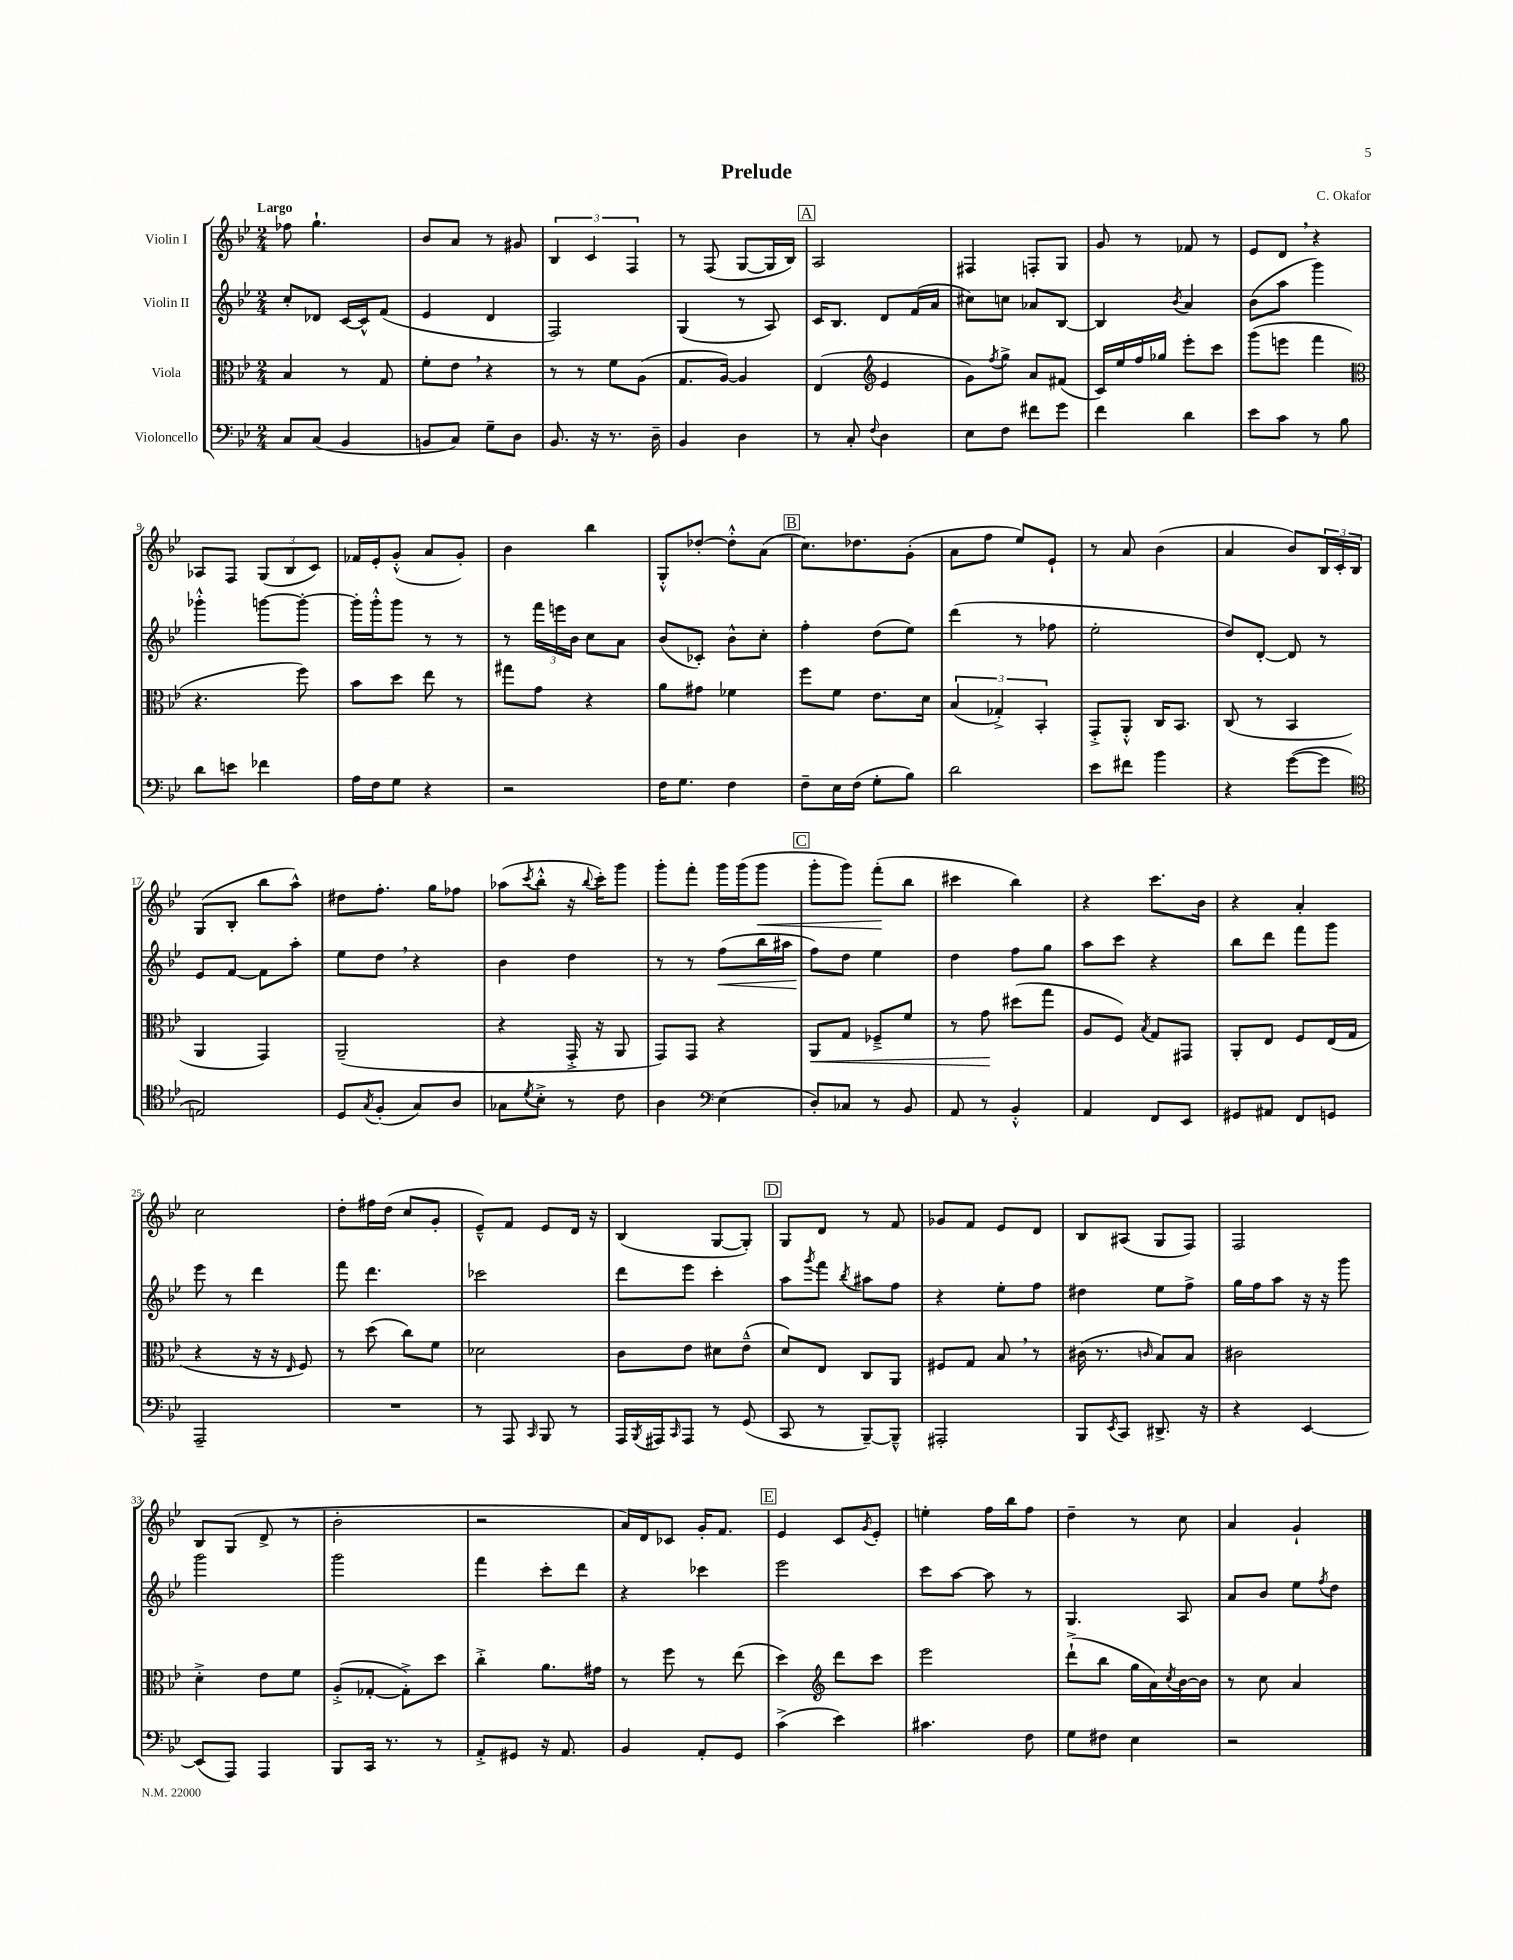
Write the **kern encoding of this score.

**kern	**kern	**dynam	**kern	**dynam	**kern	**dynam
*part4	*part3	*part3	*part2	*part2	*part1	*part1
*staff4	*staff3	*staff3	*staff2	*staff2	*staff1	*staff1
*I"Violoncello	*I"Viola	*	*I"Violin II	*	*I"Violin I	*
*clefF4	*clefC3	*	*clefG2	*	*clefG2	*
*k[b-e-]	*k[b-e-]	*	*k[b-e-]	*	*k[b-e-]	*
*M2/4	*M2/4	*	*M2/4	*	*M2/4	*
=1	=1	=1	=1	=1	=1	=1
!	!	!	!	!	!LO:TX:a:B:t=Largo	!
8C/L	4B-/	.	8cc'/L	.	8ff-X\	.
(8C/J	.	.	8d-X/J	.	4.gg`\	.
4BB-/	8r	.	[16c/LL	.	.	.
.	.	.	16c^^/J]	.	.	.
.	8G/	.	(8f/J	.	.	.
=2	=2	=2	=2	=2	=2	=2
8BBn/L	8f'\L	.	4e-/	.	8b-/L	.
8C/J)	8e-,\J	.	.	.	8a/J	.
8G~\L	4r	.	4d/	.	8r	.
8D\J	.	.	.	.	8g#X/	.
=3	=3	=3	=3	=3	=3	=3
8.BB-/	8r	.	2F/)	.	6B-/	.
.	8r	.	.	.	.	.
.	.	.	.	.	6c/	.
16r	.	.	.	.	.	.
8.r	8f\L	.	.	.	.	.
.	.	.	.	.	6F/	.
.	(8A\J	.	.	.	.	.
16D~\	.	.	.	.	.	.
=4	=4	=4	=4	=4	=4	=4
4BB-/	8.G/L	.	(4G/	.	8r	.
.	.	.	.	.	(8F/	.
.	[16A/Jk)	.	.	.	.	.
4D\	4A/]	.	8r	.	[8G/L	.
.	.	.	8A/)	.	16G/L]	.
.	.	.	.	.	16B-/JJ)	.
!!LO:REH:place=s1:t=A
=5	=5	=5	=5	=5	=5	=5
8r	(4E-/	.	16c/KL	.	2A/	.
.	.	.	8.B-/J	.	.	.
8C'/	.	.	.	.	.	.
8qqF/	.	.	.	.	.	.
*	*clefG2	*	*	*	*	*
4D\	4e-/	.	8d/L	.	.	.
.	.	.	(16f/L	.	.	.
.	.	.	16a/JJ	.	.	.
=6	=6	=6	=6	=6	=6	=6
8E-\L	8g\L)	.	8cc#X\L)	.	4F#X/	.
.	8qff/	.	.	.	.	.
8F\J	8gg^\J	.	8ccn\J	.	.	.
8f#X\L	8a/L	.	8a-X/L	.	8Fn'/L	.
8g\J	(8f#X/J	.	[8B-/J	.	8G/J	.
=7	=7	=7	=7	=7	=7	=7
4f\	16c/LL)	.	4B-/]	.	8g/	.
.	16ee-/	.	.	.	.	.
.	16ff/	.	.	.	8r	.
.	16gg-X/JJ	.	.	.	.	.
.	.	.	8qb-/	.	.	.
4d\	8eee-'\L	.	4a/	.	8f-X/	.
.	8ccc\J	.	.	.	8r	.
=8	=8	=8	=8	=8	=8	=8
8e-\L	(8ggg\L	.	(8b-\L	.	8e-/L	.
8c\J	8eeen\J	.	8aa\J	.	8d,/J	.
8r	4fff\	.	4ggg\)	.	4r	.
8B-\	.	.	.	.	.	.
!!LO:LB:g=z
=9	=9	=9	=9	=9	=9	=9
*	*clefC3	*	*	*	*	*
8d\L	4.r	.	4ggg-X'^^\	.	8A-X/L	.
8en\J	.	.	.	.	8F/J	.
4f-X\	.	.	[8gggn\L	.	(12G/L	.
.	.	.	.	.	12B-/	.
.	8ff\)	.	8ggg'\J_	.	.	.
.	.	.	.	.	12c/J)	.
=10	=10	=10	=10	=10	=10	=10
16A\LL	8b-\L	.	16ggg'\LL]	.	16f-X/LL	.
16F\J	.	.	16ggg'^^\J	.	16e-'/J	.
8G\J	8dd\J	.	8ggg\J	.	(8g'^^/J	.
4r	8ee-\	.	8r	.	8a/L	.
.	8r	.	8r	.	8g'/J)	.
=11	=11	=11	=11	=11	=11	=11
2r	8gg#X\L	.	8r	.	4b-\	.
.	8g\J	.	24fff\LL	.	.	.
.	.	.	24eeen\	.	.	.
.	.	.	24b-\JJ	.	.	.
.	4r	.	8cc\L	.	4bb-\	.
.	.	.	8a\J	.	.	.
=12	=12	=12	=12	=12	=12	=12
16F\KL	8a\L	.	(8b-/L	.	8G'^^/L	.
8.G\J	.	.	.	.	.	.
.	8g#X\J	.	8c-X'/J)	.	[8dd-X'/J	.
4F\	4f-X\	.	8b-^^\L	.	8dd-'^^\L]	.
.	.	.	8cc'\J	.	(8a\J	.
!!LO:REH:place=s1:t=B
=13	=13	=13	=13	=13	=13	=13
8F~\L	8ff\L	.	4ff'\	.	8.cc\L)	.
16E-\L	8f\J	.	.	.	.	.
(16F\JJ	.	.	.	.	8.dd-X\	.
8G'\L	8.e-\L	.	(8dd\L	.	.	.
8B-\J)	.	.	8ee-\J)	.	(8g'\J	.
.	16d\Jk	.	.	.	.	.
=14	=14	=14	=14	=14	=14	=14
2d\	(6B-/	.	(4ddd\	.	8a\L	.
.	.	.	.	.	8ff\J	.
.	6G-X'^/)	.	.	.	.	.
.	.	.	8r	.	8ee-/L)	.
.	6BB-'/	.	.	.	.	.
.	.	.	8ff-X\	.	8e-`/J	.
=15	=15	=15	=15	=15	=15	=15
8e-\L	8GG'^/L	.	2ee-'\	.	8r	.
8f#X\J	8AA'^^/J	.	.	.	8a/	.
4b-\	16C/KL	.	.	.	(4b-\	.
.	8.BB-/J	.	.	.	.	.
=16	=16	=16	=16	=16	=16	=16
4r	(8C/	.	8dd/L)	.	4a/	.
.	8r	.	[8d'/J	.	.	.
([8g\L	4BB-/	.	8d/]	.	8b-/L)	.
8g\J]	.	.	8r	.	24B-/L	.
.	.	.	.	.	24c'/	.
.	.	.	.	.	24B-/JJ	.
!!LO:LB:g=z
=17	=17	=17	=17	=17	=17	=17
*clefC4	*	*	*	*	*	*
2En/)	4AA/	.	8e-/L	.	(8G/L	.
.	.	.	[8f/J	.	8B-'/J	.
.	4GG/)	.	8f\L]	.	8bb-\L	.
.	.	.	8aa'\J	.	8aa^^\J)	.
=18	=18	=18	=18	=18	=18	=18
8D/L	(2AA~/	.	8ee-\L	.	8dd#X\L	.
8qG/	.	.	.	.	.	.
(8F'/J	.	.	8dd,\J	.	8.ff'\J	.
8G/L)	.	.	4r	.	.	.
.	.	.	.	.	16gg\KL	.
8A/J	.	.	.	.	8ff-X\J	.
=19	=19	=19	=19	=19	=19	=19
8G-X\L	4r	.	4b-\	.	(8aa-X\L	.
8qd/	.	.	.	.	8qccc/	.
8B-'^\J	.	.	.	.	8bb-'^^\J	.
8r	16GG'^/	.	4dd\	.	16r	.
.	.	.	.	.	8qqbb-/	.
.	16r	.	.	.	16ccc'\KL)	.
8c\	8AA/	.	.	.	8ggg\J	.
=20	=20	=20	=20	=20	=20	=20
4A\	8GG/L)	.	8r	.	8ggg'\L	.
.	8GG/J	.	8r	.	8fff'\J	.
*clefF4	*	*	*	*	*	*
!	!	!	!	!LO:HP:b	!	!
(4E-\	4r	.	(8ff\L	<	16ggg\LL	.
.	.	.	.	.	(16ggg\J	.
!	!	!	!	!	!	!LO:HP:b
.	.	.	16bb-\L	.	8ggg\J	<
.	.	.	16aa#X\JJ	.	.	.
!!LO:REH:place=s1:t=C
=21	=21	=21	=21	=21	=21	=21
!	!	!LO:HP:b	!	!	!	!
8D'/L)	8AA/L	<	8ff\L)	.	8ggg'\L	.
8C-X/J	8G/J	.	8dd\J	[	8ggg\J)	.
8r	8F-X~^/L	.	4ee-\	.	(8fff'\L	.
8BB-/	8f/J	.	.	.	8bb-\J	[
=22	=22	=22	=22	=22	=22	=22
8AA/	8r	.	4dd\	.	4ccc#X\	.
8r	8g\	.	.	.	.	.
4BB-'^^/	(8dd#X\L	[	8ff\L	.	4bb-\)	.
.	8gg\J	.	8gg\J	.	.	.
=23	=23	=23	=23	=23	=23	=23
4AA/	8A/L	.	8aa\L	.	4r	.
.	8F/J)	.	8ccc\J	.	.	.
.	8qB-/	.	.	.	.	.
8FF/L	8G/L	.	4r	.	8.ccc\L	.
8EE-/J	8GG#X/J	.	.	.	.	.
.	.	.	.	.	16b-\Jk	.
=24	=24	=24	=24	=24	=24	=24
8GG#X/L	8AA'/L	.	8bb-\L	.	4r	.
8AA#X/J	8E-/J	.	8ddd\J	.	.	.
8FF/L	8F/L	.	8fff\L	.	4a'/	.
8GGn/J	(16E-/L	.	8ggg\J	.	.	.
.	16G/JJ	.	.	.	.	.
!!LO:LB:g=z
=25	=25	=25	=25	=25	=25	=25
2AAA~/	4r	.	8eee-\	.	2cc\	.
.	.	.	8r	.	.	.
.	16r	.	4ddd\	.	.	.
.	16r	.	.	.	.	.
.	16qqE-/	.	.	.	.	.
.	8F/)	.	.	.	.	.
=26	=26	=26	=26	=26	=26	=26
2r	8r	.	8fff\	.	8dd'\L	.
.	(8dd\	.	4.ddd\	.	16ff#X\L	.
.	.	.	.	.	(16dd\JJ	.
.	8cc\L)	.	.	.	8cc/L	.
.	8f\J	.	.	.	8g'/J	.
=27	=27	=27	=27	=27	=27	=27
8r	2d-X\	.	2ccc-X\	.	8e-~^^/L)	.
8AAA/	.	.	.	.	8f/J	.
16qqCC/	.	.	.	.	.	.
8BBB-/	.	.	.	.	8e-/L	.
8r	.	.	.	.	16d/Jk	.
.	.	.	.	.	16r	.
=28	=28	=28	=28	=28	=28	=28
16AAA/LL	8c\L	.	8ddd\L	.	(4B-/	.
8qBBB-/	.	.	.	.	.	.
16AAA#X/J	.	.	.	.	.	.
16qqCC/	.	.	.	.	.	.
8AAA#/J	8e-\J	.	8eee-\J	.	.	.
8r	8d#X\L	.	4ccc'\	.	[8G/L	.
(8GG/	(8e-~^^\J	.	.	.	8G'/J])	.
!!LO:REH:place=s1:t=D
=29	=29	=29	=29	=29	=29	=29
8CC/	8d/L)	.	8aa\L	.	8G/L	.
.	.	.	8qggg/	.	.	.
8r	8E-/J	.	8fff\J	.	8d/J	.
.	.	.	8qbb-/	.	.	.
[8BBB-~/L)	8C/L	.	8aa#X\L	.	8r	.
8BBB-~^^/J]	8AA/J	.	8ff\J	.	8f/	.
=30	=30	=30	=30	=30	=30	=30
2AAA#X'/	8F#X/L	.	4r	.	8g-X/L	.
.	8G/J	.	.	.	8f/J	.
.	8B-,/	.	8ee-'\L	.	8e-/L	.
.	8r	.	8ff\J	.	8d/J	.
=31	=31	=31	=31	=31	=31	=31
8BBB-/L	(16c#X\	.	4dd#X\	.	8B-/L	.
.	8.r	.	.	.	.	.
8qEE-/	.	.	.	.	.	.
8CC/J	.	.	.	.	(8A#X/J	.
.	16qqcn/	.	.	.	.	.
8.DD#X^/	8B-/L)	.	8ee-\L	.	8G/L	.
.	8B-/J	.	8ff^\J	.	8F/J)	.
16r	.	.	.	.	.	.
=32	=32	=32	=32	=32	=32	=32
4r	2c#X\	.	16gg\LL	.	2F/	.
.	.	.	16ff\J	.	.	.
.	.	.	8aa\J	.	.	.
[4EE-/	.	.	16r	.	.	.
.	.	.	16r	.	.	.
.	.	.	8ggg\	.	.	.
!!LO:LB:g=z
=33	=33	=33	=33	=33	=33	=33
(8EE-/L]	4d'^\	.	2ggg\	.	8B-/L	.
8AAA/J)	.	.	.	.	(8G/J	.
4AAA/	8e-\L	.	.	.	8d^/	.
.	8f\J	.	.	.	8r	.
=34	=34	=34	=34	=34	=34	=34
8BBB-/L	(8A'^/L	.	2ggg\	.	2b-'\	.
16CC/Jk	[8G-X'/J	.	.	.	.	.
8.r	.	.	.	.	.	.
.	8G-'^\L])	.	.	.	.	.
8r	8dd\J	.	.	.	.	.
=35	=35	=35	=35	=35	=35	=35
8AA'^/L	4cc'^\	.	4fff\	.	2r	.
8GG#X/J	.	.	.	.	.	.
16r	8.a\L	.	8ccc'\L	.	.	.
8.AA/	.	.	.	.	.	.
.	.	.	8ddd\J	.	.	.
.	16g#X\Jk	.	.	.	.	.
=36	=36	=36	=36	=36	=36	=36
4BB-/	8r	.	4r	.	16a/LL)	.
.	.	.	.	.	16d/J	.
.	8ff\	.	.	.	8c-X/J	.
8AA'/L	8r	.	4ccc-X\	.	16g'/KL	.
.	.	.	.	.	8.f/J	.
8GG/J	(8ee-\	.	.	.	.	.
!!LO:REH:place=s1:t=E
=37	=37	=37	=37	=37	=37	=37
(4c^\	4dd\)	.	2eee-\	.	4e-/	.
*	*clefG2	*	*	*	*	*
4e-\)	8ddd\L	.	.	.	8c/L	.
.	.	.	.	.	8qg/	.
.	8ccc\J	.	.	.	8e-'/J	.
=38	=38	=38	=38	=38	=38	=38
4.c#X\	2eee-\	.	8ccc\L	.	4een'\	.
.	.	.	[8aa\J	.	.	.
.	.	.	8aa\]	.	16ff\LL	.
.	.	.	.	.	16bb-\J	.
8F\	.	.	8r	.	8ff\J	.
=39	=39	=39	=39	=39	=39	=39
8G\L	(8ddd`^\L	.	4.G/	.	4dd~\	.
8F#X\J	8bb-\J	.	.	.	.	.
4E-\	16gg\LL	.	.	.	8r	.
.	16a\)	.	.	.	.	.
.	8qcc/	.	.	.	.	.
.	[16b-\	.	8A/	.	8cc\	.
.	16b-\JJ]	.	.	.	.	.
=40	=40	=40	=40	=40	=40	=40
2r	8r	.	8a/L	.	4a/	.
.	8cc\	.	8b-/J	.	.	.
.	4a/	.	8ee-\L	.	4g`/	.
.	.	.	8qff/	.	.	.
.	.	.	8dd\J	.	.	.
==	==	==	==	==	==	==
*-	*-	*-	*-	*-	*-	*-
